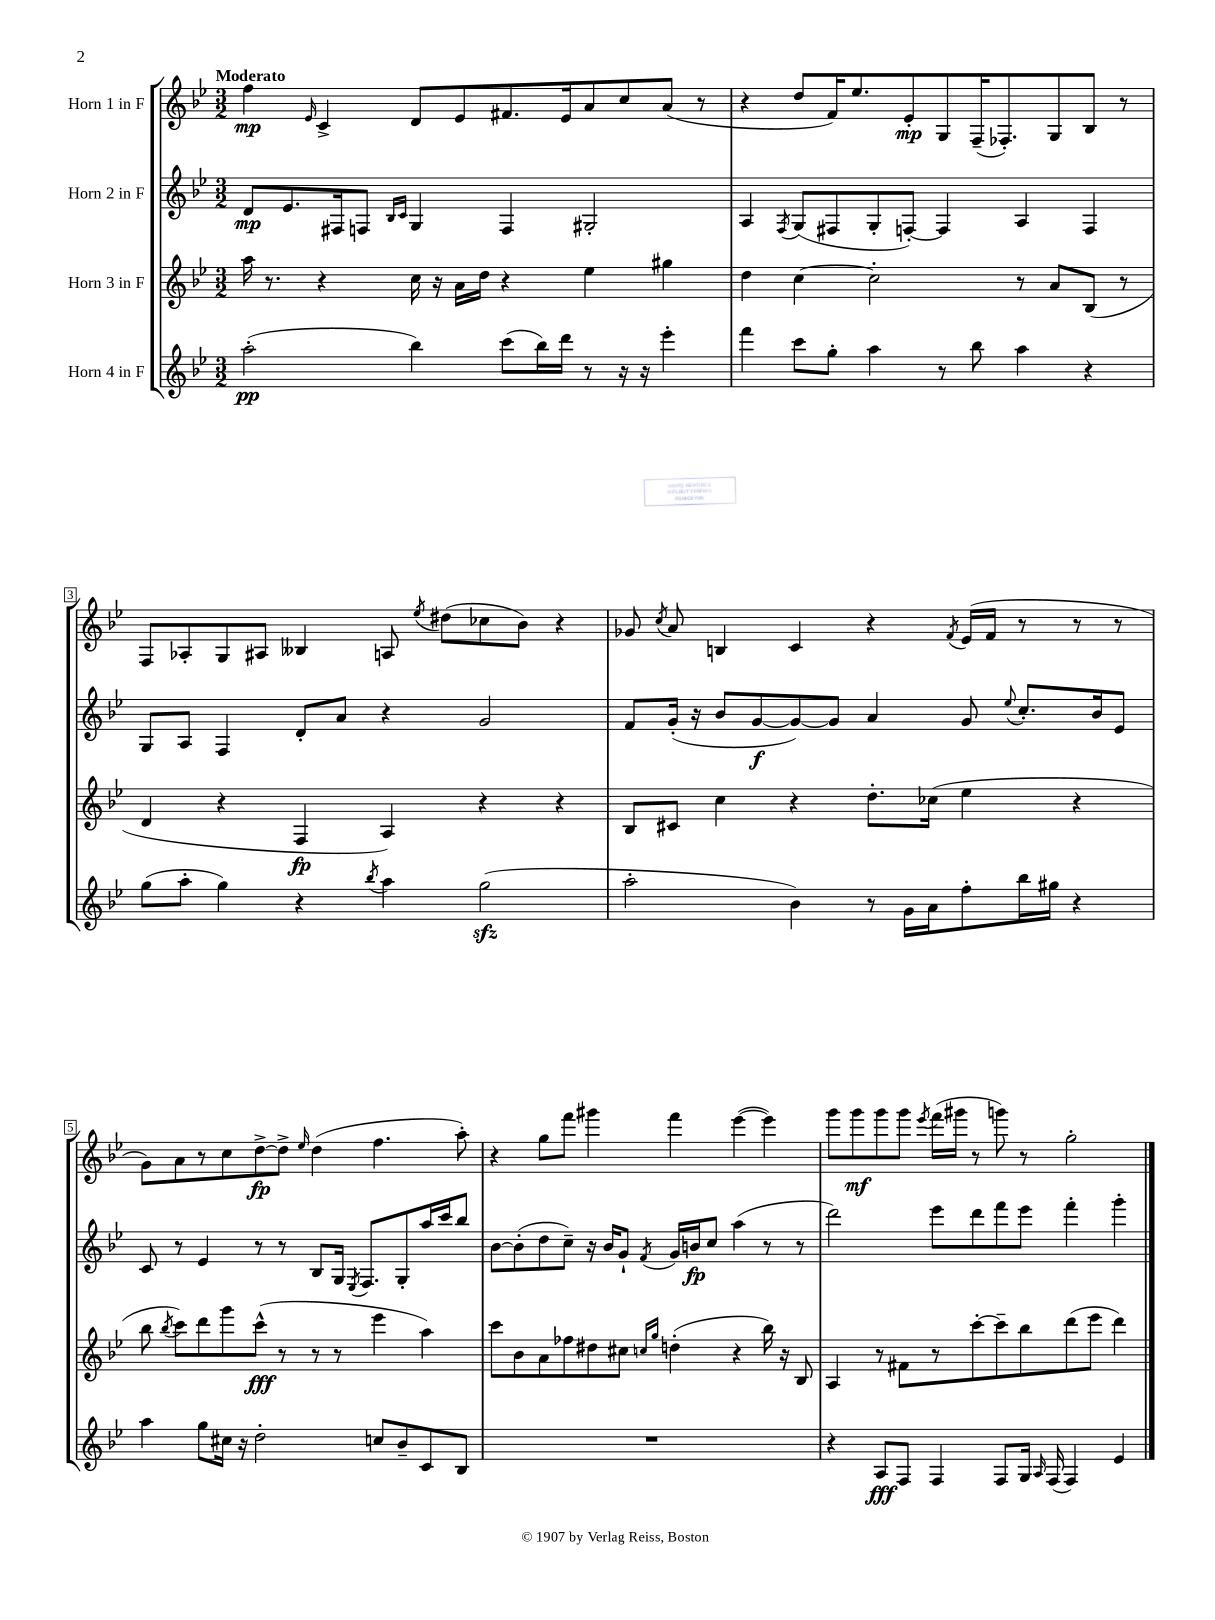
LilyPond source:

<<
\new StaffGroup <<
\new Staff = "s0" \with { instrumentName = "Horn 1 in F" } {
    \clef treble \key bes \major \numericTimeSignature \time 3/2 \tempo "Moderato"
    \autoBeamOff f''4\mp \grace { ees'16 } c'4-> d'8[ ees'8 fis'8. ees'16 a'8 c''8 a'8]( r8 |
    r4 d''8[ f'16) ees''8. ees'8-.\mp g8 f16--( fes8.-.) g8 bes8] r8 |
    f8[ aes8-. g8 ais8] beses4 a8 \acciaccatura { ees''8 } dis''8[( ces''8 bes'8]) r4 |
    ges'8 \acciaccatura { c''8 } a'8 b4 c'4 r4 \acciaccatura { f'8 } ees'16[( f'16] r8 r8 r8 |
    g'8[) a'8 r8 c''8 d''8~->\fp d''8]-> \grace { ees''16 } d''4( f''4. a''8-.) |
    r4 g''8[ f'''8] gis'''4 f'''4 ees'''4~( ees'''4) |
    g'''8[ g'''8\mf g'''8 g'''8] \acciaccatura { ees'''8 } f'''16[( gis'''16] r8 g'''8) r8 g''2-. \bar "|." |
}
\new Staff = "s1" \with { instrumentName = "Horn 2 in F" } {
    \clef treble \key bes \major \numericTimeSignature \time 3/2
    \autoBeamOff d'8[\mp ees'8. fis16 f8] \grace { bes16[ c'16] } g4 f4 gis2-. |
    a4 \acciaccatura { f8 } g8[( fis8 g8-. f8]~-.) f4 a4 f4 |
    g8[ a8] f4 d'8[-. a'8] r4 g'2 |
    f'8[ g'16]-.( r16 bes'8[ g'8~\f g'8~) g'8] a'4 g'8 \appoggiatura { ees''8 } c''8.[-. bes'16 ees'8] |
    c'8 r8 ees'4 r8 r8 bes8[ g16] \acciaccatura { ees8 } f8.[ g8-. a''16 c'''16 bes''8] |
    bes'8[~ bes'8-.( d''8 c''8]--) r16 bes'16[ g'8]-! \acciaccatura { f'8 } g'16[ b'16\fp c''8] a''4( r8 r8 |
    d'''2) ees'''8[ d'''8 f'''8 ees'''8] f'''4-. g'''4-. \bar "|." |
}
\new Staff = "s2" \with { instrumentName = "Horn 3 in F" } {
    \clef treble \key bes \major \numericTimeSignature \time 3/2
    \autoBeamOff a''16 r8. r4 c''16 r16 a'16[ d''16] r4 ees''4 gis''4 |
    d''4 c''4~ c''2-. r8 a'8[ bes8]( r8 |
    d'4 r4 f4\fp a4) r4 r4 |
    bes8[ cis'8] c''4 r4 d''8.[-. ces''16]( ees''4 r4 |
    bes''8 \acciaccatura { bes''8 } c'''8[) d'''8 g'''8 c'''8]-^\fff( r8 r8 r8 ees'''4 a''4) |
    c'''8[ bes'8 a'8 fes''8 dis''8 cis''8] \grace { c''16[ g''16] } d''4-.( r4 bes''16) r16 bes8 |
    a4 r8 fis'8[ r8 c'''8~-. c'''8-- bes''8 d'''8( ees'''8] d'''4) \bar "|." |
}
\new Staff = "s3" \with { instrumentName = "Horn 4 in F" } {
    \clef treble \key bes \major \numericTimeSignature \time 3/2
    \autoBeamOff a''2-.\pp( bes''4) c'''8[( bes''16) d'''16] r8 r16 r16 ees'''4-. |
    f'''4 c'''8[ g''8]-. a''4 r8 bes''8 a''4 r4 |
    g''8[( a''8]-. g''4) r4 \acciaccatura { bes''8 } a''4 g''2\sfz( |
    a''2-. bes'4) r8 g'16[ a'16 f''8-. bes''16 gis''16] r4 |
    a''4 g''8[ cis''16] r16 d''2-. c''8[ bes'8-- c'8 bes8] |
    R1. |
    r4 a8[\fff f8] f4 f8[ g16] \grace { a16 } f16( f4) ees'4 \bar "|." |
}
>>
>>
\layout { \context { \Score \override BarNumber.stencil = #(make-stencil-boxer 0.1 0.3 ly:text-interface::print) } }
